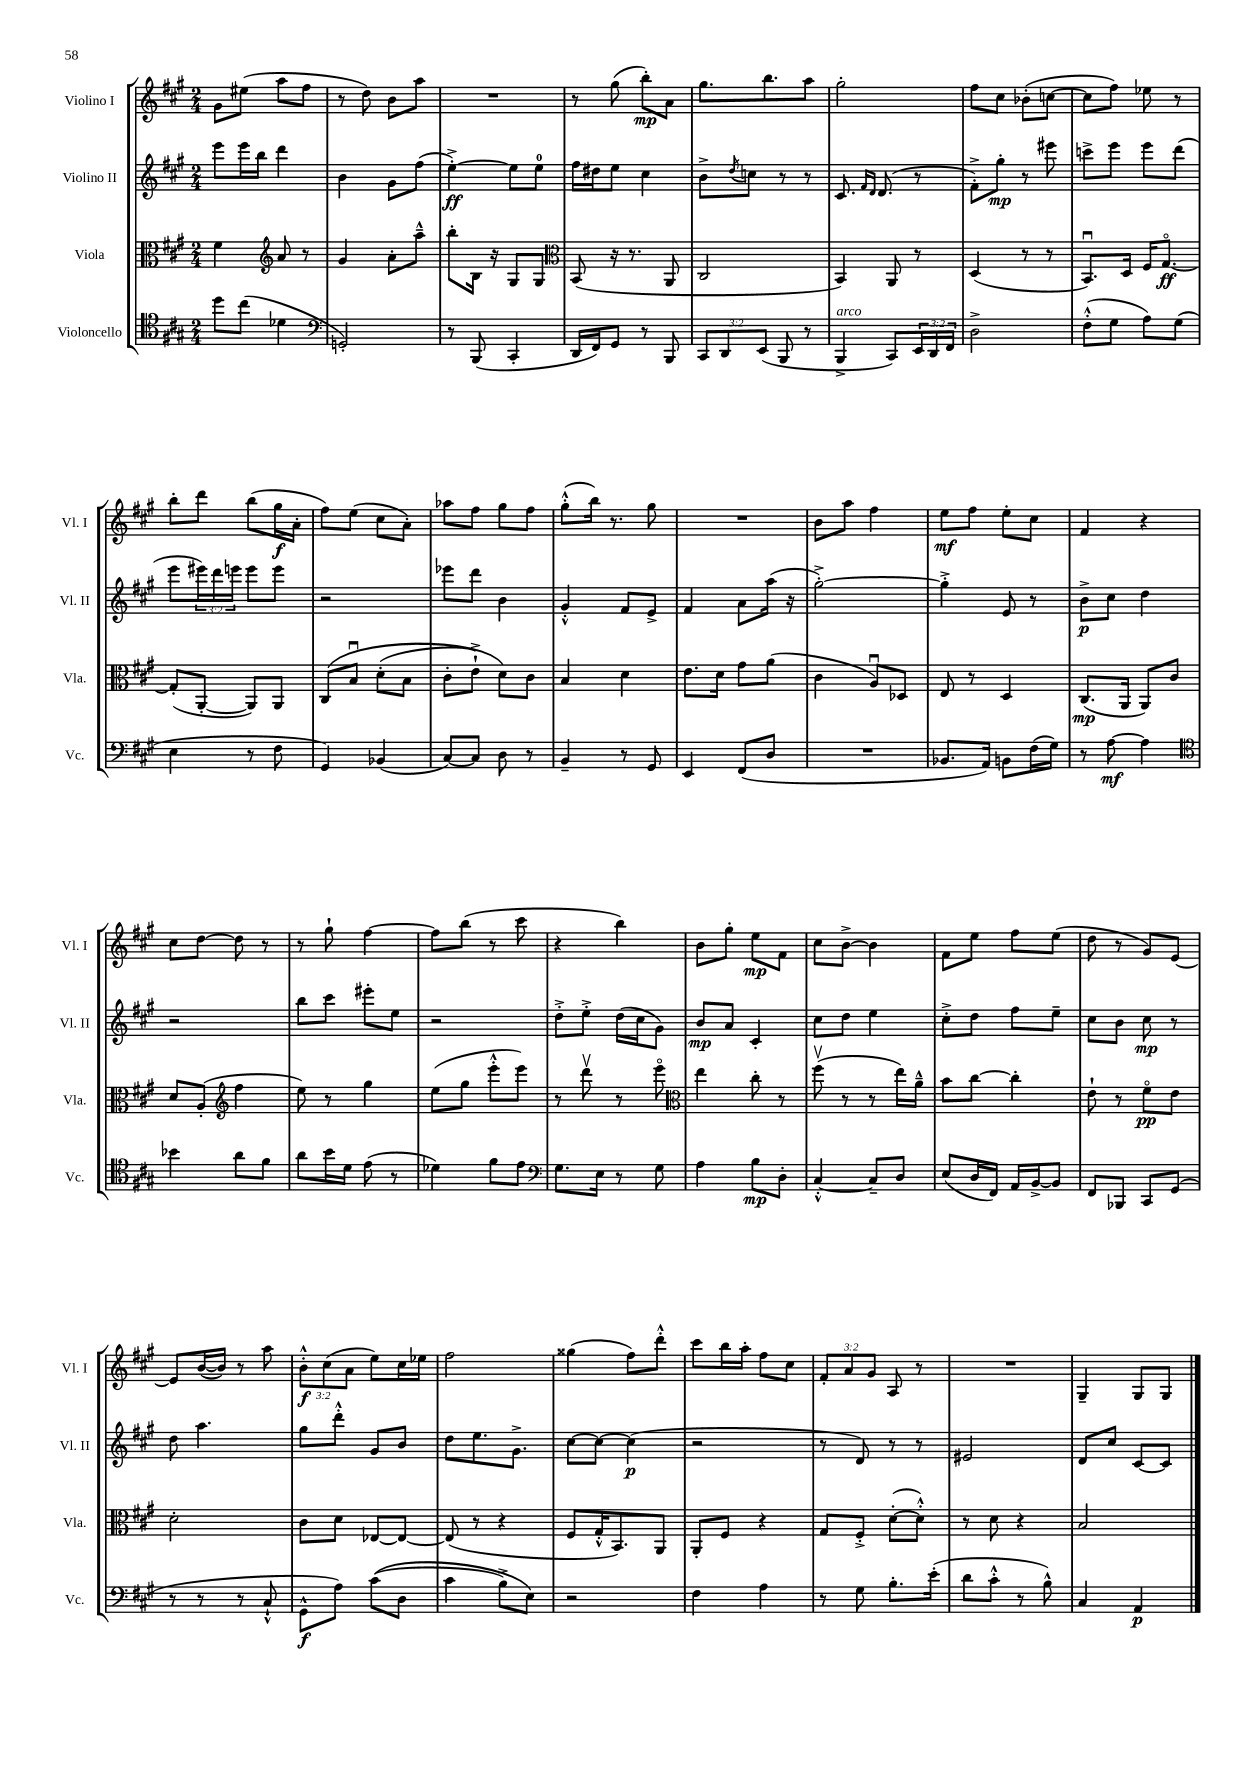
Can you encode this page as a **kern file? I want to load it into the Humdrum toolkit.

**kern	**kern	**kern	**kern
*staff4	*staff3	*staff2	*staff1
*clefC4	*clefC3	*clefG2	*clefG2
*k[f#c#g#]	*k[f#c#g#]	*k[f#c#g#]	*k[f#c#g#]
*M2/4	*M2/4	*M2/4	*M2/4
8dd\L	4f#\	8eee\L	8g#\L
(8cc#\J	.	16eee\L	(8ee#\J
.	.	16bb\JJ	.
*	*clefG2	*	*
4d-\	8a/	4ddd\	8aa\L
.	8r	.	8ff#\J
=	=	=	=
*clefF4	*	*	*
2GG'/)	4g#/	4b\	8r
.	.	.	8dd\)
.	8a'\L	8g#\L	8b\L
.	8aa~^^\J	(8ff#\J	8aa\J
=	=	=	=
8r	8bb'\L	[4ee'^\)	2r
(8BBB/	16B\Jk	.	.
.	16r	.	.
4CC#'/	8G#/L	8ee\]L	.
.	8G#/J	8ee\J	.
=	=	=	=
*	*clefC3	*	*
16DD/LL	(8BB/	16ff#\LL	8r
16FF#/J)	.	16dd#\J	.
8GG#/J	16r	8ee\J	(8gg#\
.	8.r	.	.
8r	.	4cc#\	8bb'\L)
8BBB/	8AA/	.	8a\J
=	=	=	=
12CC#/L	2C#/	8b^\L	8.gg#\L
12DD/	.	.	.
.	.	8qdd/	.
.	.	8cc\J	.
(12EE/J	.	.	.
.	.	.	8.bb\
8BBB/	.	8r	.
8r	.	8r	8aa\J
=	=	=	=
4BBB^/	4BB/)	8.c#/	2gg#'\
.	.	16qqf#/LL	.
.	.	16qqd/JJ	.
.	.	(8.d/	.
8CC#/L)	8AA/	.	.
24EE/L	8r	8r	.
24DD/	.	.	.
24FF#/JJ	.	.	.
=	=	=	=
2D^\	(4D/	8f#'^\L)	8ff#\L
.	.	8gg#'\J	8cc#\J
.	8r	8r	(8b-'\L
.	8r	8eee#\	[8cc\J
=	=	=	=
(8F#'^^\L	8.BBu/L)	8ccc^\L	8cc\]L
8G#\J	.	8eee\J	8ff#\J)
.	16D/Jk	.	.
8A\L)	16F#/LK	8eee\L	8ee-\
.	[8.G#o/J	.	.
(8G#\J	.	(8ddd\J	8r
=	=	=	=
4E\	(8G#'/]L	8eee\L	8bb'\L
.	[8AA'/J	24eee#\L)	8ddd\J
.	.	24ddd\	.
.	.	24eee\JJ	.
8r	8AA/]L)	8eee\L	(8bb\L
8F#\	8AA/J	8eee\J	16gg#\L
.	.	.	16a'\JJ
=	=	=	=
4GG#/)	&(8C#/L	2r	8ff#\L)
.	8Bu/J	.	(8ee\J
(4BB-/	(8d'\L	.	8cc#\L
.	8B\J	.	8a'\J)
=	=	=	=
[8C#/L)	8c#'\L	8eee-\L	8aa-\L
8C#/]J	8e`^\J)	8ddd\J	8ff#\J
8D\	8d\L&)	4b\	8gg#\L
8r	8c#\J	.	8ff#\J
=	=	=	=
4BB~/	4B/	4g#'^^/	(8gg#'^^\L
.	.	.	16bb\Jk)
.	.	.	8.r
8r	4d\	8f#/L	.
8GG#/	.	8e^/J	8gg#\
=	=	=	=
4EE/	8.e\L	4f#/	2r
.	16d\Jk	.	.
(8FF#/L	8g#\L	8a\L	.
8D/J	(8a\J	(16aa\Jk	.
.	.	16r	.
=	=	=	=
2r	4c#\	[2gg#'^\)	8b\L
.	.	.	8aa\J
.	8Au/L)	.	4ff#\
.	8D-/J	.	.
=	=	=	=
8.BB-/L	8E/	4gg#'^\]	8ee\L
.	8r	.	8ff#\J
16AA/Jk)	.	.	.
8BB\L	4D/	8e/	8ee'\L
(16F#\L	.	8r	8cc#\J
16G#\JJ)	.	.	.
=	=	=	=
8r	(8.C#/L	8b^\L	4f#/
[8A\	.	8cc#\J	.
.	16AA/Jk	.	.
4A\]	8AA/L)	4dd\	4r
.	8c#/J	.	.
=	=	=	=
*clefC4	*	*	*
4b-\	8d/L	2r	8cc#\L
.	(8A'/J	.	[8dd\J
*	*clefG2	*	*
8a\L	4ff#\	.	8dd\]
8f#\J	.	.	8r
=	=	=	=
8a\L	8ee\)	8bb\L	8r
16b\L	8r	8ccc#\J	8gg#`\
16d\JJ	.	.	.
(8e\	4gg#\	8eee#'\L	[4ff#\
8r	.	8ee\J	.
=	=	=	=
4d-\)	(8ee\L	2r	8ff#\]L
.	8gg#\J	.	(8bb\J
8f#\L	8eee'^^\L	.	8r
8e\J	8eee\J)	.	8ccc#\
=	=	=	=
*clefF4	*	*	*
8.G#\L	8r	8dd'^\L	4r
.	8dddv\	8ee'^\J	.
16E\Jk	.	.	.
8r	8r	(16dd\LL	4bb\)
.	.	16cc#\J	.
8G#\	8eeeo\	8g#\J)	.
=	=	=	=
*	*clefC3	*	*
4A\	4ee\	8b/L	8b\L
.	.	8a/J	8gg#'\J
8B\L	8cc#'\	4c#'/	8ee\L
8D'\J	8r	.	8f#\J
=	=	=	=
[4C#'^^/	(8ff#v\	8cc#\L	8cc#\L
.	8r	8dd\J	[8b^\J
8C#~/]L	8r	4ee\	4b\]
8D/J	16ee\LL)	.	.
.	16a~^^\JJ	.	.
=	=	=	=
(8E/L	8b\L	8cc#'^\L	8f#\L
16D/L	[8cc#\J	8dd\J	8ee\J
16FF#/JJ)	.	.	.
16AA/LL	4cc#'\]	8ff#\L	8ff#\L
[16BB^/J	.	.	.
8BB/]J	.	8ee~\J	(8ee\J
=	=	=	=
8FF#/L	8e`\	8cc#\L	8dd\
8BBB-/J	8r	8b\J	8r
8CC#/L	8f#o\L	8cc#\	8g#/L)
(8GG#/J	8e\J	8r	[8e/J
=	=	=	=
8r	2d'\	8dd\	8e/]L
8r	.	4.aa\	([16b/L
.	.	.	16b/]JJ)
8r	.	.	8r
8C#`^^/	.	.	8aa\
=	=	=	=
8GG#^^\L	8c#\L	8gg#\L	12b'^^\L
.	.	.	(12cc#\
8A\J)	8d\J	8ddd'^^\J	.
.	.	.	12a\J
&((8c#\L	[8E-/L	8g#/L	8ee\L)
8D\J	8E-/_J	8b/J	16cc#\L
.	.	.	16ee-\JJ
=	=	=	=
4c#\	(8E-/]	8dd\L	2ff#\
.	8r	8.ee\	.
8B^\L)	4r	.	.
.	.	8.g#^\J	.
8E\J&)	.	.	.
=	=	=	=
2r	8F#/L	[8cc#\L	(4gg##\
.	16G#'^^/K	8cc#\_J	.
.	8.BB/)	.	.
.	.	(4cc#\]	8ff#\L)
.	8AA/J	.	8ddd'^^\J
=	=	=	=
4F#\	8AA'/L	2r	8ccc#\L
.	8F#/J	.	16bb\L
.	.	.	16aa'\JJ
4A\	4r	.	8ff#\L
.	.	.	8cc#\J
=	=	=	=
8r	8G#/L	8r	12f#'/L
.	.	.	12a/
8G#\	8F#'^/J	8d/)	.
.	.	.	12g#/J
8.B'\L	([8d'\L	8r	8A/
.	8d'^^\]J)	8r	8r
(16e'\Jk	.	.	.
=	=	=	=
8d\L	8r	2e#/	2r
8c#'^^\J	8d\	.	.
8r	4r	.	.
8B^^\)	.	.	.
=	=	=	=
4C#/	2B/	8d/L	4G#~/
.	.	8cc#/J	.
4AA/	.	[8c#/L	8G#/L
.	.	8c#/]J	8G#/J
==	==	==	==
*-	*-	*-	*-
